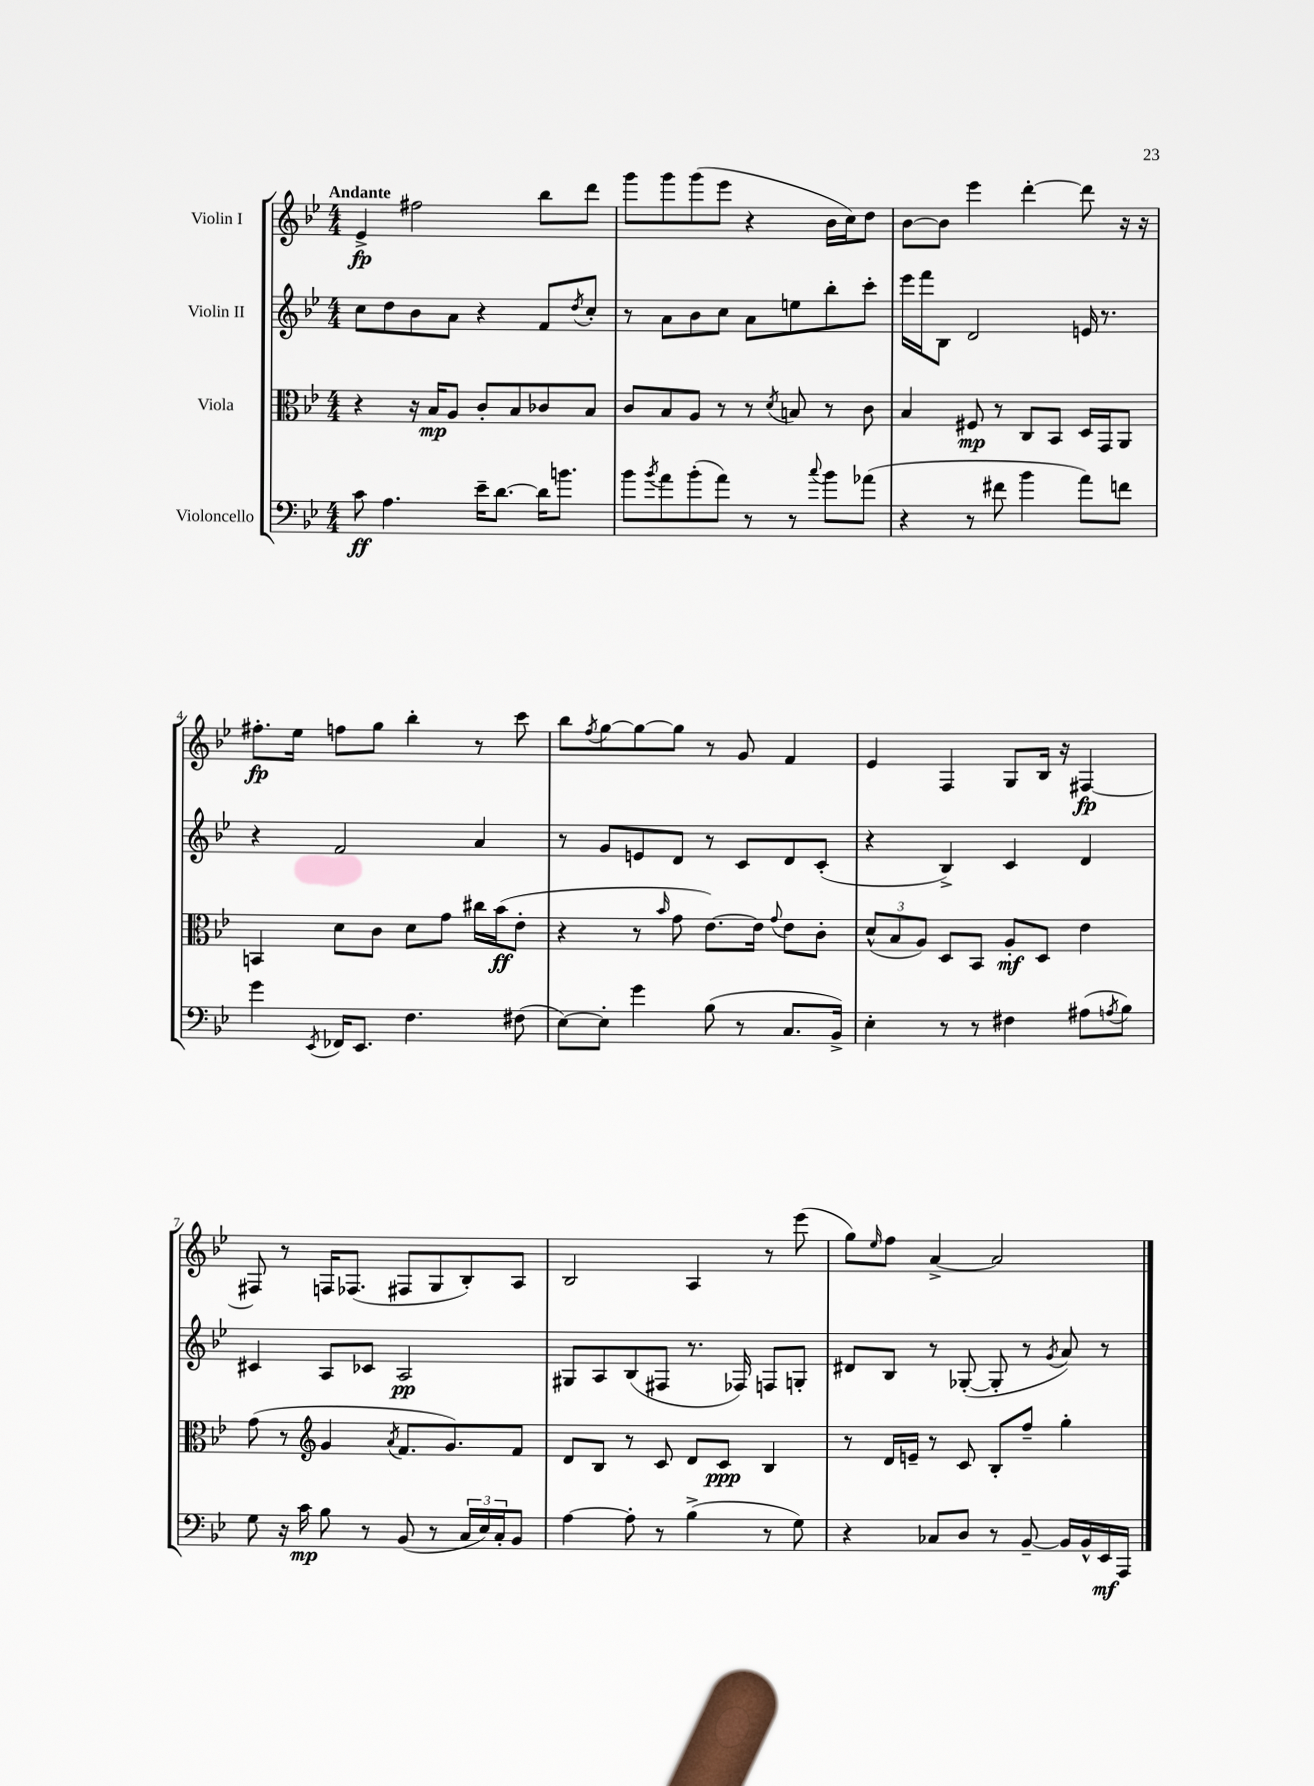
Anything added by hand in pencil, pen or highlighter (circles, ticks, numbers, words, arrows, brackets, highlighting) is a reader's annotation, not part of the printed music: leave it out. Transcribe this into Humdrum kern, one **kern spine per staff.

**kern	**kern	**kern	**kern
*staff4	*staff3	*staff2	*staff1
*clefF4	*clefC3	*clefG2	*clefG2
*k[b-e-]	*k[b-e-]	*k[b-e-]	*k[b-e-]
*M4/4	*M4/4	*M4/4	*M4/4
8c	4r	8cc	4e-^
4.A	.	8dd	.
.	16r	8b-	2ff#
.	16B-	.	.
.	8A	8a	.
16e-~	8c'	4r	.
[8.d	.	.	.
.	8B-	.	.
16d]	8c-	8f	8bb-
8.b	.	.	.
.	.	8qdd	.
.	8B-	8cc'	8ddd
=	=	=	=
8b-	8c	8r	8ggg
8qb-	.	.	.
8a	8B-	8a	8ggg
(8b-'	8A	8b-	(8ggg
8a)	8r	8cc	8eee-
8r	8r	8a	4r
.	8qd	.	.
8r	8B	8ee	.
8qqcc	.	.	.
8b-	8r	8bb-'	16b-
.	.	.	16cc)
(8a-	8c	8ccc'	8dd
=	=	=	=
4r	4B-	16eee-	[8b-
.	.	16fff	.
.	.	8B-	8b-]
8r	8F#	2d	4eee-
8f#	8r	.	.
4b-	8C	.	[4ddd'
.	8BB-	.	.
8a)	16D	16e	8ddd]
.	16GG	8.r	.
8f	8AA	.	16r
.	.	.	16r
=	=	=	=
4g	4BB	4r	8.ff#'
.	.	.	16ee-
8qEE-	.	.	.
16FF-	8d	2f	8ff
8.EE-	.	.	.
.	8c	.	8gg
4.F	8d	.	4bb-'
.	8g	.	.
.	16cc#	4a	8r
.	(16b-	.	.
(8F#	8e-'	.	8ccc
=	=	=	=
[8E-)	4r	8r	8bb-
.	.	.	8qff
8E-']	.	8g	[8gg
4g	8r	8e	8gg_
.	16qqb-	.	.
.	8g	8d	8gg]
(8B-	[8.e-)	8r	8r
8r	.	8c	8g
.	16e-]	.	.
.	8qqg	.	.
8.C	8e-	8d	4f
.	8c'	(8c'	.
16BB-^)	.	.	.
=	=	=	=
4E-'	(12d^^	4r	4e-
.	12B-	.	.
.	12A)	.	.
8r	8D	4B-^)	4F
8r	8BB-	.	.
4F#	8A'	4c	8G
.	8D	.	16B-
.	.	.	16r
(8A#	4e-	4d	[4F#
8qA	.	.	.
8B-)	.	.	.
=	=	=	=
8G	(8g	4c#	8F#]
16r	8r	.	8r
16c	.	.	.
*	*clefG2	*	*
8B-	4g	8A	16F
.	.	.	(8.F-
8r	.	8c-	.
.	8qa	.	.
(8BB-	8.f	2A	8F#
8r	.	.	8G
.	8.g)	.	.
24C	.	.	8B-')
24E-)	.	.	.
24C'	.	.	.
8BB-	8f	.	8A
=	=	=	=
[4A	8d	8G#	2B-
.	8B-	8A	.
8A']	8r	(8B-	.
8r	8c	8F#	.
(4B-^	8d	8.r	4A
.	8c	.	.
.	.	16F-)	.
8r	4B-	8F	8r
8G)	.	8G'	(8eee-
=	=	=	=
4r	8r	8d#	8gg)
.	.	.	16qqee-
.	16d	8B-	8ff
.	16e~	.	.
8C-	8r	8r	[4a^
8D	8c	([8G-'	.
8r	8B-'	8G-']	2a]
[8BB-~	8ff~	8r	.
.	.	8qg	.
16BB-]	4gg'	8a)	.
16BB-^^	.	.	.
16EE-	.	8r	.
16AAA	.	.	.
==	==	==	==
*-	*-	*-	*-
